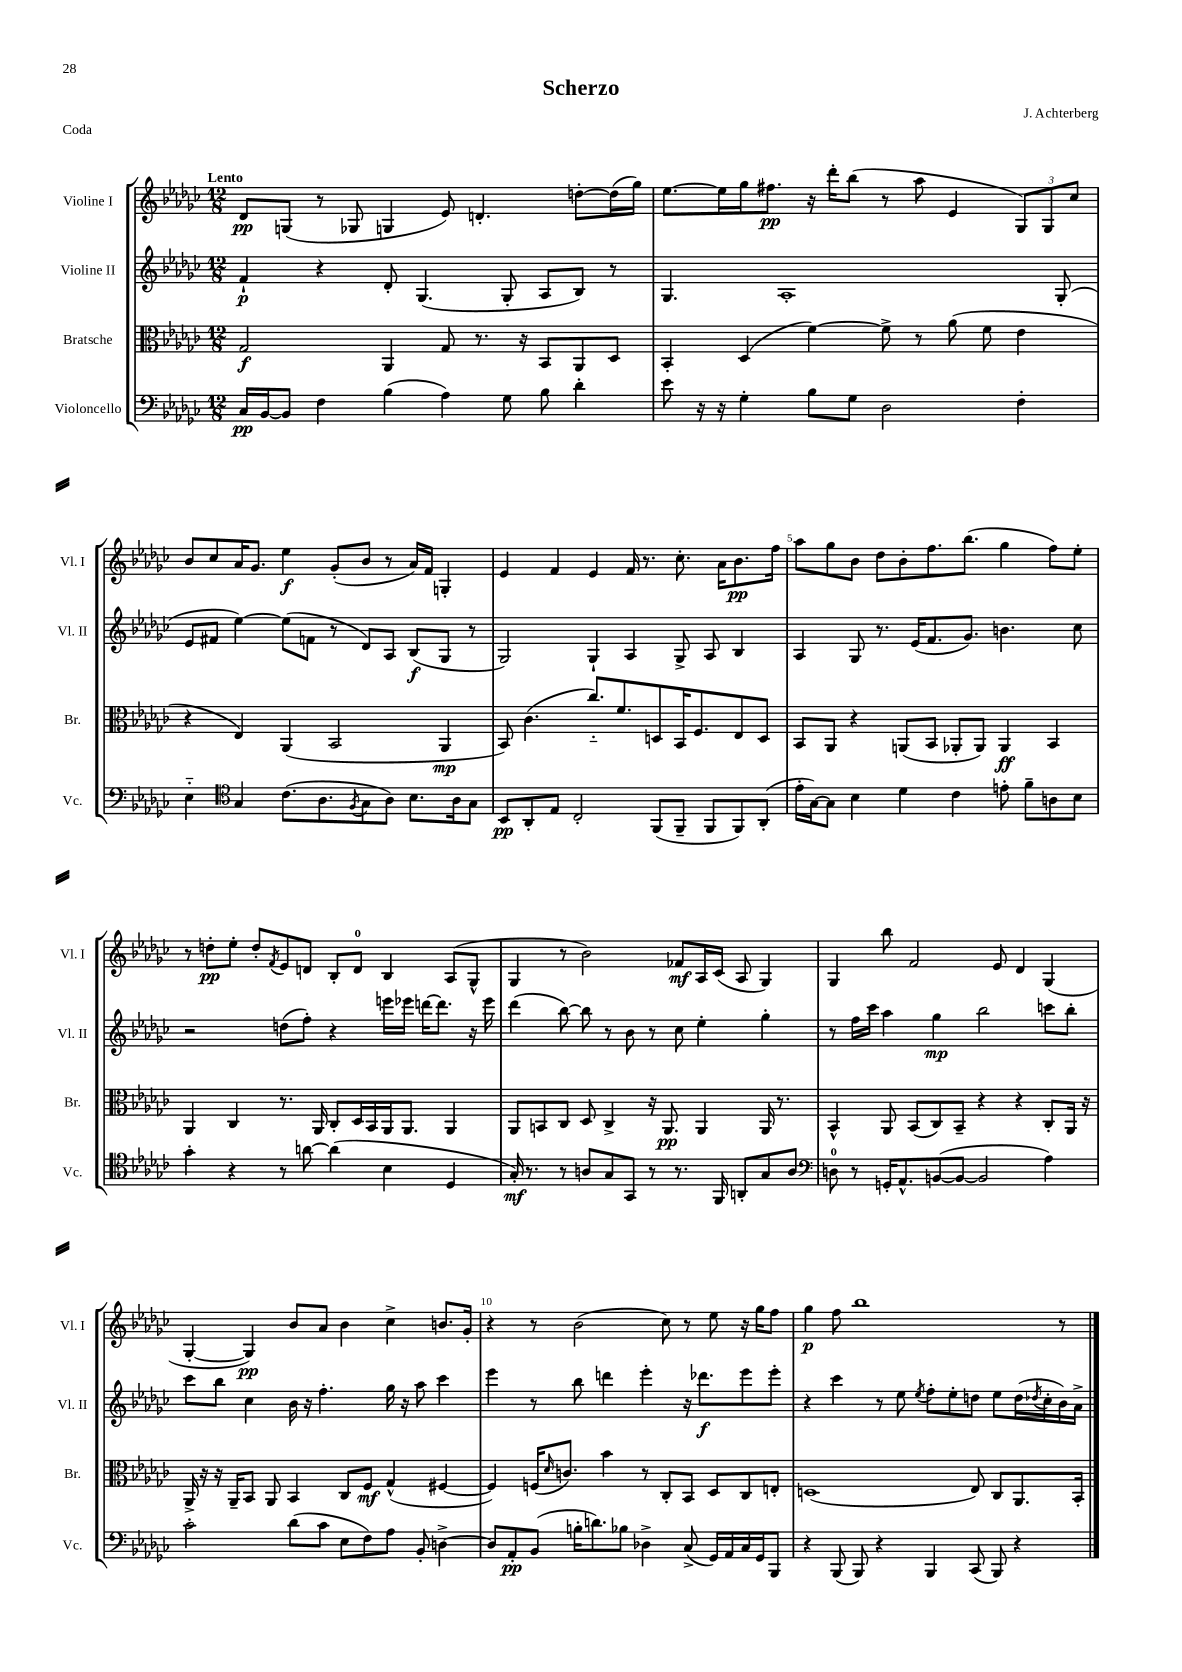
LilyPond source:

\header { title = "Scherzo" composer = "J. Achterberg" piece = "Coda" }
<<
\new StaffGroup <<
\new Staff = "s0" \with { instrumentName = "Violine I" shortInstrumentName = "Vl. I" } {
    \clef treble \key ges \major \numericTimeSignature \time 12/8 \tempo "Lento"
    des'8\pp g8( r8 ges8 g4 ees'8) d'4.-. d''8~-. d''16( ges''16) |
    ees''8.~ ees''16 ges''16 fis''8.\pp r16 des'''16-. bes''8( r8 aes''8 ees'4 \tuplet 3/2 { ges8) ges8 ces''8 } |
    bes'8 ces''8 aes'16 ges'8. ees''4\f ges'8-.( bes'8 r8 aes'16) f'16 g4-. |
    ees'4 f'4 ees'4 f'16 r8. ces''8.-. aes'16 bes'8.\pp f''16 |
    aes''8 ges''8 bes'8 des''8 bes'8-. f''8. bes''8.( ges''4 f''8) ees''8-. |
    r8 d''8-.\pp ees''8-. d''8-. \acciaccatura { f'8 } ees'8 d'8 bes8-. d'8-0 bes4 aes8( ges8-^ |
    ges4 r8 bes'2) fes'8\mf aes16 ces'16( aes8 ges4) |
    ges4 bes''8 f'2 ees'8 des'4 ges4( |
    ges4~-. ges4\pp) bes'8 aes'8 bes'4 ces''4-> b'8. ges'16-. |
    r4 r8 bes'2( ces''8) r8 ees''8 r16 ges''16 f''8 |
    ges''4\p f''8 bes''1 r8 \bar "|." |
}
\new Staff = "s1" \with { instrumentName = "Violine II" shortInstrumentName = "Vl. II" } {
    \clef treble \key ges \major \numericTimeSignature \time 12/8
    f'4-!\p r4 des'8-. ges4.( ges8-. aes8 bes8) r8 |
    ges4. aes1-. ges8-.( |
    ees'8 fis'8 ees''4~) ees''8( f'8 r8 des'8) aes8 bes8\f( ges8 r8 |
    ges2) ges4-! aes4 ges8-> aes8 bes4 |
    aes4 ges8 r8. ees'16( f'8. ges'8.) b'4. ces''8 |
    r2 d''8( f''8-.) r4 e'''16 ees'''16 d'''16~ d'''8. r16 ees'''16 |
    des'''4( bes''8~) bes''8 r8 bes'8 r8 ces''8 ees''4-. ges''4-. |
    r8 f''16 ces'''16 aes''4 ges''4\mp bes''2 c'''8 bes''8-. |
    ces'''8 bes''8 ces''4 bes'16 r16 f''4.-. ges''16 r16 aes''8 ces'''4 |
    ees'''4 r8 bes''8 d'''4 ees'''4-. r16 des'''8.\f ees'''8 ees'''8-. |
    r4 ces'''4 r8 ees''8 \acciaccatura { ees''8 } f''8-. ees''8-. d''8 ees''8 d''16( \acciaccatura { des''8 } ces''16-. bes'16) aes'16-> \bar "|." |
}
\new Staff = "s2" \with { instrumentName = "Bratsche" shortInstrumentName = "Br." } {
    \clef alto \key ges \major \numericTimeSignature \time 12/8
    ges2\f aes,4 ges8 r8. r16 bes,8 aes,8 des8 |
    bes,4-. des4( f'4~) f'8-> r8 aes'8( f'8 ees'4 |
    r4 ees4) aes,4( bes,2 aes,4\mp |
    bes,8) ces'4.( ces''8.-_) f'8. d8 bes,16 f8. ees8 d8 |
    bes,8 aes,8 r4 a,8( bes,8 aes,8-. aes,8) aes,4\ff bes,4 |
    aes,4 ces4 r8. aes,16 ces8-. des16 bes,16 aes,16 aes,8. aes,4 |
    aes,8 b,8 ces8 des8 ces4-> r16 aes,8.\pp aes,4 aes,16 r8. |
    bes,4-^ aes,8 bes,8( ces8) bes,8-- r4 r4 ces8-. aes,16 r16 |
    aes,16-> r16 r16 aes,16-- bes,8 aes,8 bes,4 ces8 f8\mf ges4-^( fis4~ |
    fis4) f16( \grace { des'16 } c'8.) bes'4 r8 ces8-. bes,8 des8 ces8 e8-. |
    d1( ees8) ces8 aes,8. bes,16-. \bar "|." |
}
\new Staff = "s3" \with { instrumentName = "Violoncello" shortInstrumentName = "Vc." } {
    \clef bass \key ges \major \numericTimeSignature \time 12/8
    ces16\pp bes,16~ bes,8 f4 bes4( aes4) ges8 bes8 des'4-. |
    ees'8 r16 r16 ges4-. bes8 ges8 des2 f4-. |
    ees4-_ \clef tenor ges4 ces'8.( aes8. \acciaccatura { f8 } ges8 aes8) bes8. aes16 ges8 |
    bes,8\pp aes,8-. ees8 ces2-. f,8( f,8-- f,8 f,8) aes,8-.( |
    ees'16-. ges16~) ges8 bes4 des'4 ces'4 e'8-. f'8-- a8 bes8 |
    ges'4-. r4 r8 a'8~ a'4( bes4 des4 |
    ges16-.\mf) r8. r8 a8 ges8 ges,8 r8 r8. f,16 a,8-. ges8 a8 |
    \clef bass d8-0 r8 g,16-. aes,8.-^ b,8~( b,8~ b,2 aes4) |
    ces'2-. des'8( ces'8 ees8 f8) aes8 bes,8-. d4~-> |
    d8 aes,8-.\pp bes,8( b16-. d'8.) bes8 des4-> ces8->( ges,16) aes,16 ces16 ges,16 bes,,8 |
    r4 bes,,8( bes,,8) r4 bes,,4 ces,8( bes,,8) r4 \bar "|." |
}
>>
>>
\layout { \context { \Score \override BarNumber.break-visibility = ##(#f #t #t) barNumberVisibility = #(every-nth-bar-number-visible 5) } }
